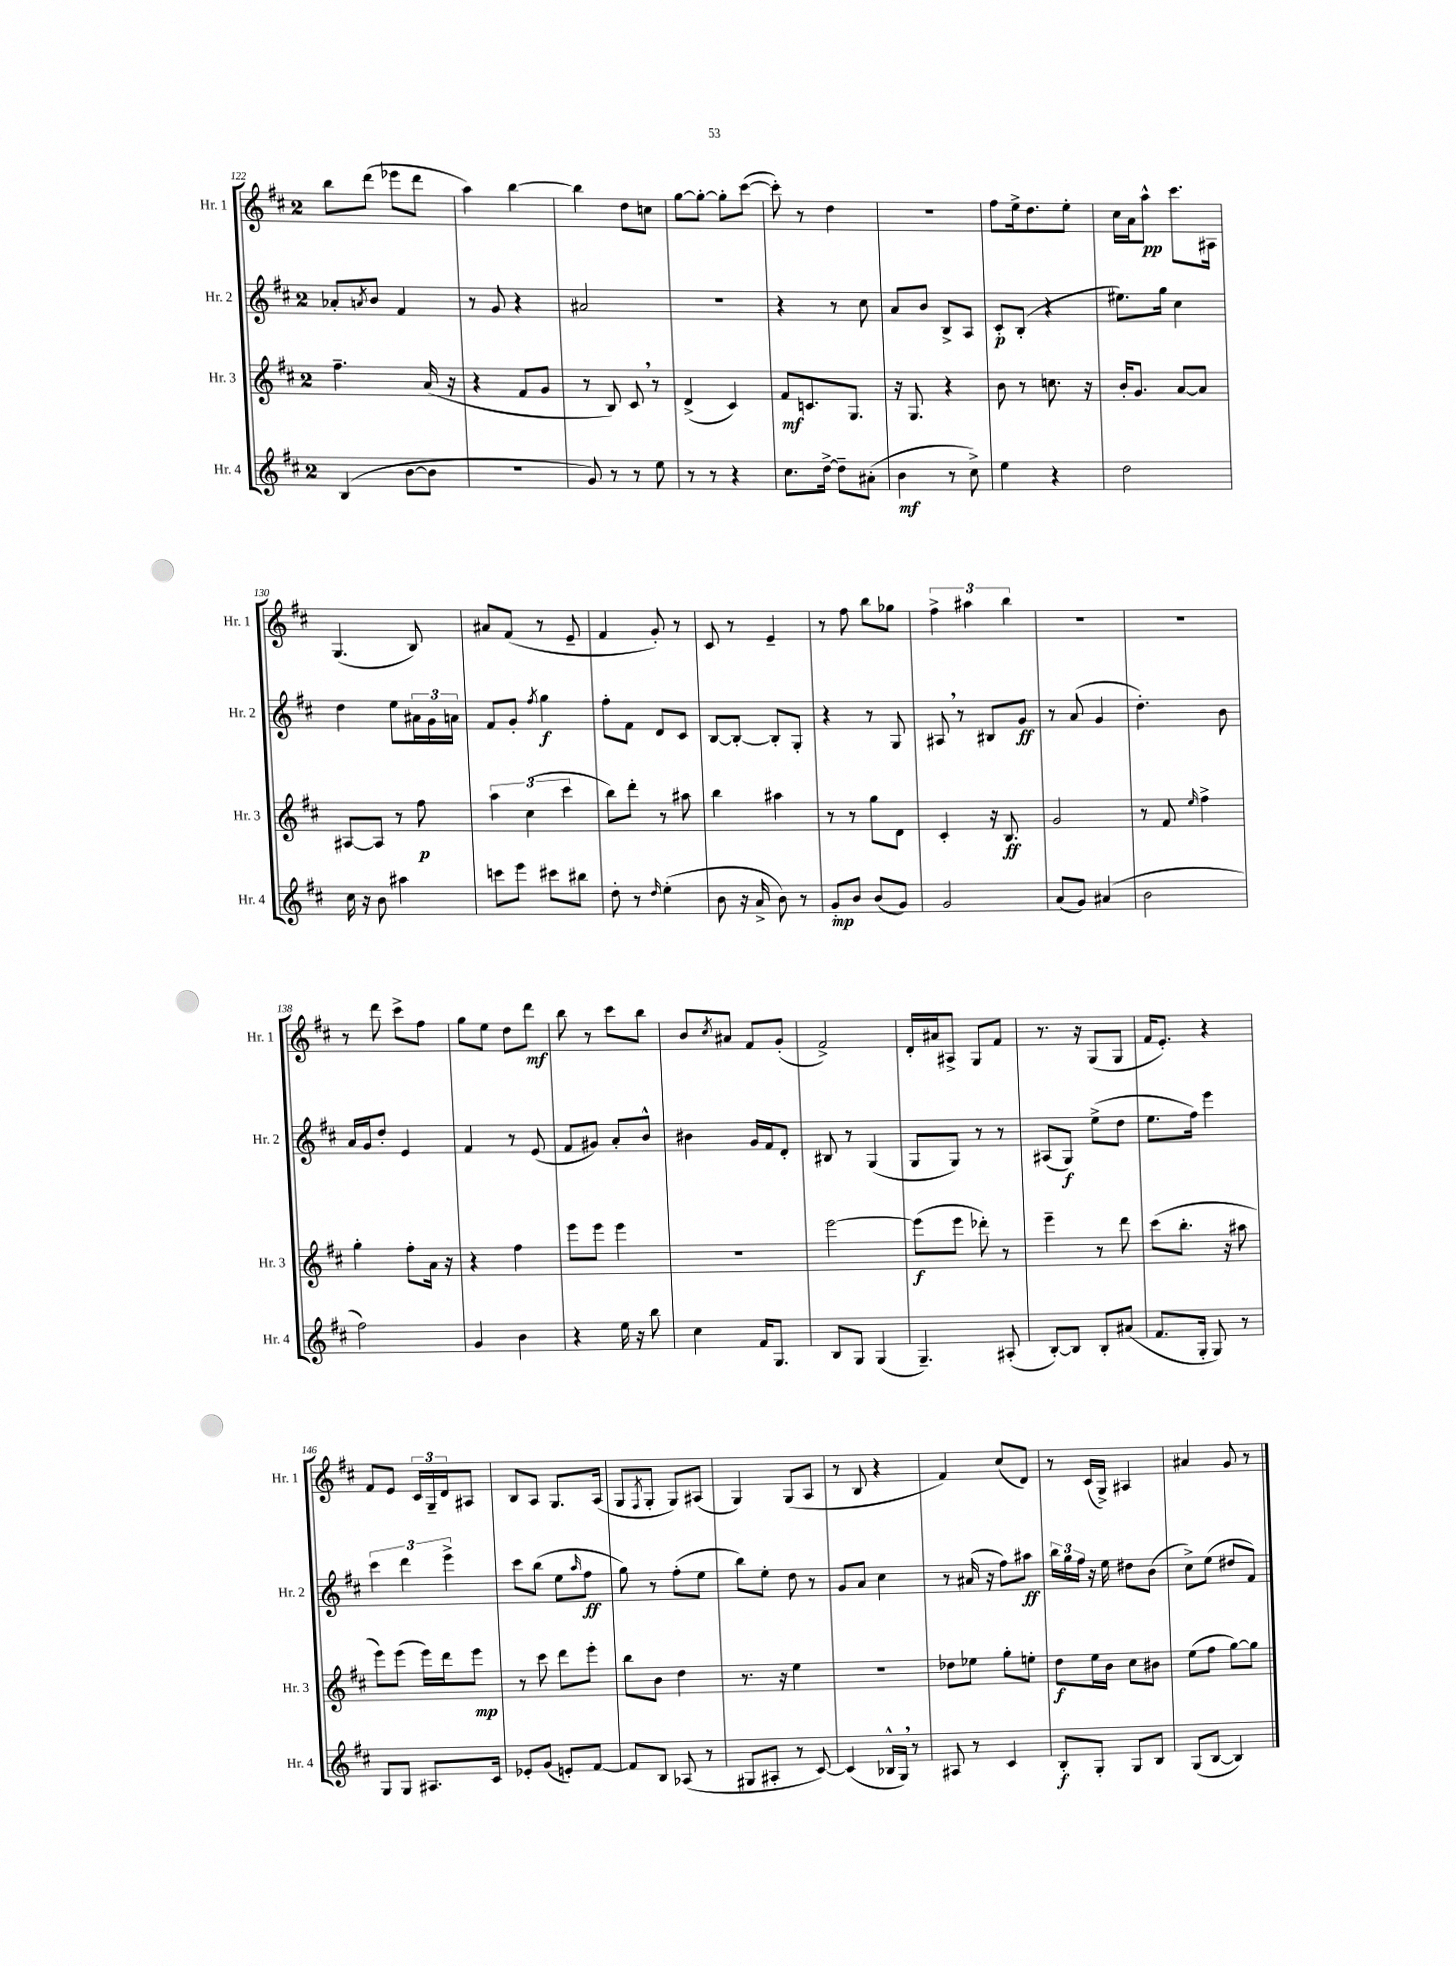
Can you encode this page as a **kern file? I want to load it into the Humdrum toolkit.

**kern	**dynam	**kern	**dynam	**kern	**dynam	**kern	**dynam
*part4	*part4	*part3	*part3	*part2	*part2	*part1	*part1
*staff4	*staff4	*staff3	*staff3	*staff2	*staff2	*staff1	*staff1
*I"Hr. 4	*	*I"Hr. 3	*	*I"Hr. 2	*	*I"Hr. 1	*
*I'Hr. 4	*	*I'Hr. 3	*	*I'Hr. 2	*	*I'Hr. 1	*
*clefG2	*	*clefG2	*	*clefG2	*	*clefG2	*
*k[f#c#]	*	*k[f#c#]	*	*k[f#c#]	*	*k[f#c#]	*
*M2/4	*	*M2/4	*	*M2/4	*	*M2/4	*
=122	=122	=122	=122	=122	=122	=122	=122
(4B/	.	4.ff#~\	.	8a-X'/L	.	8bb\L	.
.	.	.	.	8qan/	.	.	.
.	.	.	.	8b/J	.	(8ddd\J	.
[8b\L	.	.	.	4f#/	.	8eee-X\L	.
8b\J]	.	(16a/	.	.	.	8ddd\J	.
.	.	16r	.	.	.	.	.
=123	=123	=123	=123	=123	=123	=123	=123
2r	.	4r	.	8r	.	4aa\)	.
.	.	.	.	8g/	.	.	.
.	.	8f#/L	.	4r	.	[4bb\	.
.	.	8g/J	.	.	.	.	.
=124	=124	=124	=124	=124	=124	=124	=124
8g/)	.	8r	.	2a#X/	.	4bb\]	.
8r	.	8B/)	.	.	.	.	.
8r	.	8c#,/	.	.	.	8dd\L	.
8ee\	.	8r	.	.	.	8ccn\J	.
=125	=125	=125	=125	=125	=125	=125	=125
8r	.	(4d^/	.	2r	.	[8gg\L	.
8r	.	.	.	.	.	8gg'\J_	.
4r	.	4c#/)	.	.	.	8gg'\L]	.
.	.	.	.	.	.	([8ccc#\J	.
=126	=126	=126	=126	=126	=126	=126	=126
8.cc#\L	.	8f#/L	mf	4r	.	8ccc#'\])	.
.	.	8.cn/	.	.	.	8r	.
[16dd^\Jk	.	.	.	.	.	.	.
8dd~\L]	.	.	.	8r	.	4dd\	.
.	.	8.G/J	.	.	.	.	.
(8a#X'\J	.	.	.	8cc#\	.	.	.
=127	=127	=127	=127	=127	=127	=127	=127
4b\	mf	16r	.	8a/L	.	2r	.
.	.	8.G/	.	.	.	.	.
.	.	.	.	8b/J	.	.	.
8r	.	4r	.	8B^/L	.	.	.
8cc#^\)	.	.	.	8A/J	.	.	.
=128	=128	=128	=128	=128	=128	=128	=128
4ee\	.	8b\	.	8c#'/L	p	8ff#\L	.
.	.	8r	.	(8B'/J	.	16ee^\k	.
.	.	.	.	.	.	8.dd\	.
4r	.	8.ccn\	.	4r	.	.	.
.	.	.	.	.	.	8ee'\J	.
.	.	16r	.	.	.	.	.
=129	=129	=129	=129	=129	=129	=129	=129
2dd\	.	16b'/KL	.	8.ee#X\L)	.	16cc#\LL	.
.	.	8.g/J	.	.	.	16a\J	.
.	.	.	.	.	.	8aa^^\J	pp
.	.	.	.	16gg\Jk	.	.	.
.	.	[8a/L	.	4cc#\	.	8.ccc#\L	.
.	.	8a/J]	.	.	.	.	.
.	.	.	.	.	.	16A#X\Jk	.
!!LO:LB:g=z
=130	=130	=130	=130	=130	=130	=130	=130
16cc#\	.	[8A#X/L	.	4dd\	.	(4.G/	.
16r	.	.	.	.	.	.	.
8b\	.	8A#/J]	.	.	.	.	.
4aa#X\	.	8r	.	8ee\L	.	.	.
.	.	8ff#\	p	24a#X\L	.	8B/)	.
.	.	.	.	24g\	.	.	.
.	.	.	.	24an\JJ	.	.	.
=131	=131	=131	=131	=131	=131	=131	=131
8cccn\L	.	6aa\	.	8f#/L	.	8a#X/L	.
8eee\J	.	.	.	8g'/J	.	(8f#/J	.
.	.	(6cc#\	.	.	.	.	.
.	.	.	.	8qff#/	.	.	.
8ccc#X\L	.	.	.	4gg\	f	8r	.
.	.	6ccc#\	.	.	.	.	.
8bb#X\J	.	.	.	.	.	8e~/	.
=132	=132	=132	=132	=132	=132	=132	=132
8dd'\	.	8bb\L)	.	8ff#'\L	.	4f#/	.
8r	.	8ddd'\J	.	8f#\J	.	.	.
16qqdd/	.	.	.	.	.	.	.
(4ee'\	.	8r	.	8d/L	.	8g'/)	.
.	.	8aa#X\	.	8c#/J	.	8r	.
=133	=133	=133	=133	=133	=133	=133	=133
8b\	.	4bb\	.	[8B/L	.	8c#/	.
16r	.	.	.	8B'/J_	.	8r	.
16a^/	.	.	.	.	.	.	.
8b\)	.	4aa#X\	.	8B'/L]	.	4e~/	.
8r	.	.	.	8G'/J	.	.	.
=134	=134	=134	=134	=134	=134	=134	=134
8g'/L	mp	8r	.	4r	.	8r	.
8b/J	.	8r	.	.	.	8ff#\	.
(8b/L	.	8gg\L	.	8r	.	8bb\L	.
8g/J)	.	8d\J	.	8G/	.	8gg-X\J	.
=135	=135	=135	=135	=135	=135	=135	=135
2g/	.	4c#'/	.	8A#X,/	.	6ff#^\	.
.	.	.	.	8r	.	.	.
.	.	.	.	.	.	6aa#X\	.
.	.	16r	.	8B#X/L	.	.	.
.	.	8.B/	ff	.	.	.	.
.	.	.	.	.	.	6bb\	.
.	.	.	.	8g/J	ff	.	.
=136	=136	=136	=136	=136	=136	=136	=136
(8a/L	.	2g/	.	8r	.	2r	.
8g/J)	.	.	.	(8a/	.	.	.
(4a#X/	.	.	.	4g/	.	.	.
=137	=137	=137	=137	=137	=137	=137	=137
2b\	.	8r	.	4.dd'\)	.	2r	.
.	.	8f#/	.	.	.	.	.
.	.	16qqee/	.	.	.	.	.
.	.	4ff#^\	.	.	.	.	.
.	.	.	.	8b\	.	.	.
!!LO:LB:g=z
=138	=138	=138	=138	=138	=138	=138	=138
2ff#\)	.	4gg'\	.	16a/LL	.	8r	.
.	.	.	.	16g/J	.	.	.
.	.	.	.	8dd'/J	.	8ddd\	.
.	.	8ff#'\L	.	4e/	.	8ccc#^\L	.
.	.	16a\Jk	.	.	.	8ff#\J	.
.	.	16r	.	.	.	.	.
=139	=139	=139	=139	=139	=139	=139	=139
4g/	.	4r	.	4f#/	.	8gg\L	.
.	.	.	.	.	.	8ee\J	.
4b\	.	4ff#\	.	8r	.	8dd\L	.
.	.	.	.	(8e/	.	8ddd\J	mf
=140	=140	=140	=140	=140	=140	=140	=140
4r	.	8eee\L	.	8f#/L	.	8bb\	.
.	.	8eee\J	.	8g#X/J)	.	8r	.
16ee\	.	4eee\	.	8a'/L	.	8ccc#\L	.
16r	.	.	.	.	.	.	.
8bb\	.	.	.	8b^^/J	.	8bb\J	.
=141	=141	=141	=141	=141	=141	=141	=141
4cc#\	.	2r	.	4b#X\	.	8b/L	.
.	.	.	.	.	.	8qcc#/	.
.	.	.	.	.	.	8a#X/J	.
16f#/KL	.	.	.	16g/LL	.	8f#/L	.
8.G/J	.	.	.	16f#/J	.	.	.
.	.	.	.	8d'/J	.	(8g'/J	.
=142	=142	=142	=142	=142	=142	=142	=142
8B/L	.	[2eee\	.	8B#X/	.	2f#^/)	.
8G/J	.	.	.	8r	.	.	.
(4G/	.	.	.	(4G/	.	.	.
=143	=143	=143	=143	=143	=143	=143	=143
4.G~/)	.	(8eee\L]	f	8G/L	.	16d'/LL	.
.	.	.	.	.	.	16a#X/J	.
.	.	8eee\J	.	8G/J)	.	8A#X^/J	.
.	.	8ddd-X'\)	.	8r	.	8G/L	.
(8A#X'/	.	8r	.	8r	.	8f#/J	.
=144	=144	=144	=144	=144	=144	=144	=144
[8B'/L)	.	4eee~\	.	(8A#X/L	.	8.r	.
8B/J]	.	.	.	8G/J)	f	.	.
.	.	.	.	.	.	16r	.
8B'/L	.	8r	.	(8ee^\L	.	(8G/L	.
(8a#X/J	.	8ddd\	.	8dd\J	.	8G/J	.
=145	=145	=145	=145	=145	=145	=145	=145
8.f#/L	.	(8ccc#\L	.	8.ee\L	.	16f#/KL	.
.	.	.	.	.	.	8.e'/J)	.
.	.	8.bb'\J	.	.	.	.	.
16G'/Jk	.	.	.	16ff#\Jk)	.	.	.
8G/)	.	.	.	4eee\	.	4r	.
.	.	16r	.	.	.	.	.
8r	.	8aa#X\	.	.	.	.	.
!!LO:LB:g=z
=146	=146	=146	=146	=146	=146	=146	=146
8G/L	.	8eee\L)	.	6ccc#\	.	8f#/L	.
8G/J	.	(8eee\J	.	.	.	8e/J	.
.	.	.	.	6ddd\	.	.	.
8.A#X/L	.	16eee\LL)	.	.	.	24c#/LL	.
.	.	.	.	.	.	24G~/	.
.	.	16ddd\J	.	.	.	.	.
.	.	.	.	6eee^\	.	24d/J	.
.	.	8eee\J	mp	.	.	8A#X/J	.
16c#/Jk	.	.	.	.	.	.	.
=147	=147	=147	=147	=147	=147	=147	=147
8e-X'/L	.	8r	.	8ccc#\L	.	8B/L	.
(8g/J	.	8ccc#\	.	(8bb\J	.	8A/J	.
8en'/L)	.	8ddd\L	.	8ee\L	.	8.G/L	.
.	.	.	.	16qqaa/	.	.	.
[8f#/J	.	8eee'\J	.	8ff#\J	ff	.	.
.	.	.	.	.	.	(16A/Jk	.
=148	=148	=148	=148	=148	=148	=148	=148
8f#/L]	.	8bb\L	.	8gg\)	.	8G/L	.
.	.	.	.	.	.	8qF#/	.
8B/J	.	8b\J	.	8r	.	8G'/J	.
(8A-X/	.	4dd\	.	(8ff#'\L	.	8G/L)	.
8r	.	.	.	8ee\J	.	(8A#X/J	.
=149	=149	=149	=149	=149	=149	=149	=149
8G#X/L	.	8.r	.	8bb\L)	.	4G/)	.
8A#X'/J	.	.	.	8ee'\J	.	.	.
.	.	16r	.	.	.	.	.
8r	.	4ee\	.	8dd\	.	(8G/L	.
[8c#/)	.	.	.	8r	.	8A/J	.
=150	=150	=150	=150	=150	=150	=150	=150
(4c#/]	.	2r	.	8g/L	.	8r	.
.	.	.	.	8a/J	.	8B/	.
16B-X^^/LL	.	.	.	4cc#\	.	4r	.
16G,/JJ)	.	.	.	.	.	.	.
8r	.	.	.	.	.	.	.
=151	=151	=151	=151	=151	=151	=151	=151
8A#X/	.	8dd-X\L	.	8r	.	4f#/)	.
8r	.	8ee-X\J	.	(16a#X/	.	.	.
.	.	.	.	16r	.	.	.
4c#/	.	8gg'\L	.	8ff#\L)	.	(8cc#/L	.
.	.	8een'\J	.	8aa#X\J	ff	8d/J)	.
=152	=152	=152	=152	=152	=152	=152	=152
8B'/L	f	8dd\L	f	24bb\LL	.	8r	.
.	.	.	.	24gg\	.	.	.
.	.	.	.	24ff#\JJ	.	.	.
8G'/J	.	16ee\L	.	16r	.	(16c#/LL	.
.	.	16b\JJ	.	16ee\	.	16G^/JJ)	.
8G/L	.	8cc#\L	.	8dd#X\L	.	4A#X/	.
8B/J	.	8b#X\J	.	(8b\J	.	.	.
=153	=153	=153	=153	=153	=153	=153	=153
(8G/L	.	(8ee\L	.	8cc#^\L)	.	4a#X/	.
[8B/J	.	8ff#\J	.	(8ee\J	.	.	.
4B/])	.	[8gg\L)	.	8dd#X/L	.	8g/	.
.	.	8gg\J]	.	8f#/J)	.	8r	.
==	==	==	==	==	==	==	==
*-	*-	*-	*-	*-	*-	*-	*-
